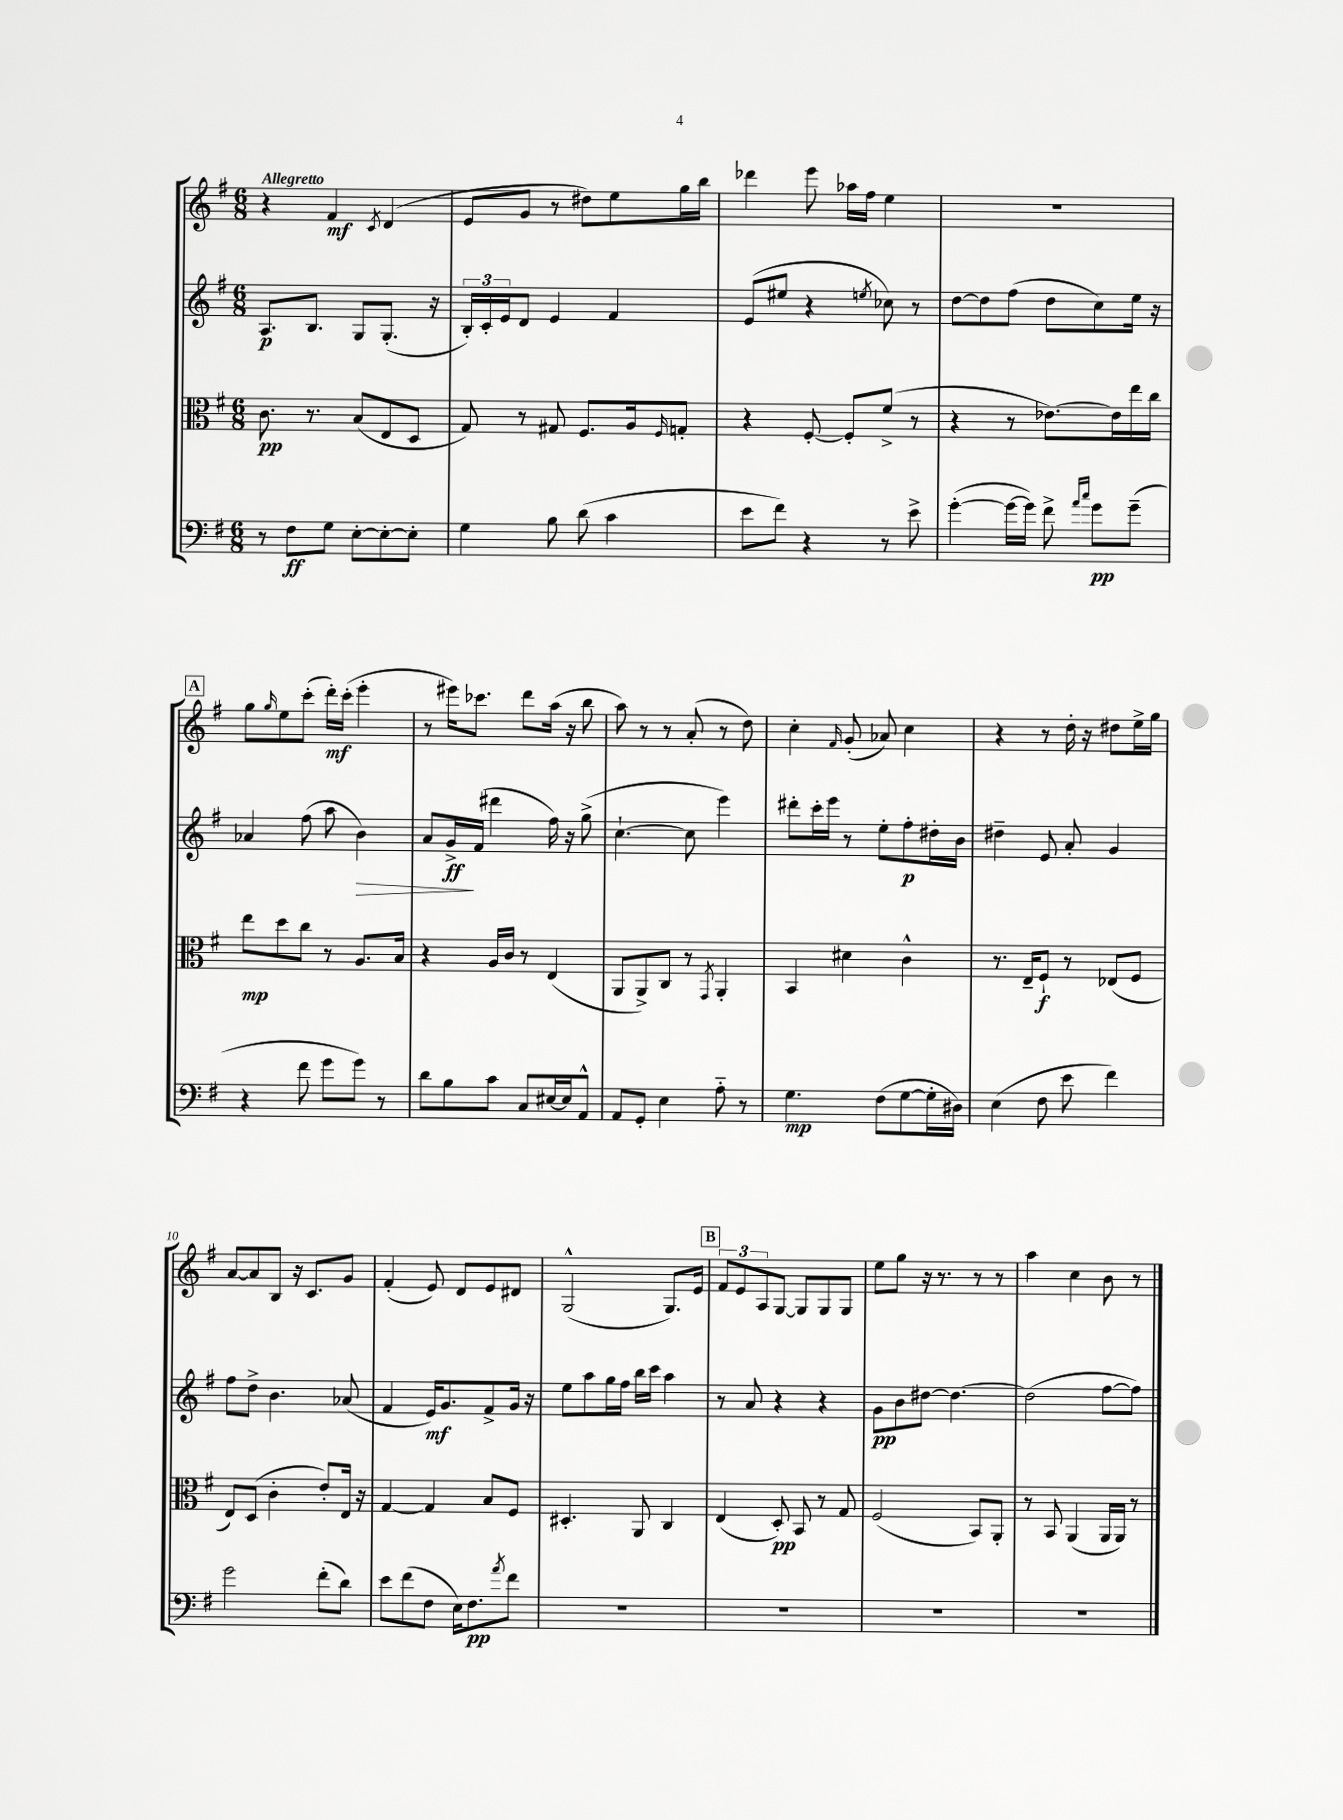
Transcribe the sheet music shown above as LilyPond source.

<<
\new StaffGroup <<
\new Staff = "s0" {
    \clef treble \key g \major \numericTimeSignature \time 6/8 \tempo "Allegretto"
    r4 fis'4\mf \acciaccatura { c'8 } d'4( |
    e'8 g'8 r8 dis''8) e''8 g''16 b''16 |
    des'''4 e'''8 aes''16 fis''16 e''4 |
    R2. |
    \mark \markup { \box "A" } g''8 \grace { g''16 } e''8 c'''8-.( d'''16-.\mf) c'''16-.( e'''4-. |
    r8 eis'''16) ces'''8. d'''8 a''16( r16 b''8 |
    a''8) r8 r8 a'8-.( r8 d''8) |
    c''4-. \grace { fis'16 } g'8-.( aes'8) c''4 |
    r4 r8 d''16-. r16 dis''8 e''16-> g''16 |
    a'8~ a'8 b8 r16 c'8. g'8 |
    fis'4-.( e'8) d'8 e'8 dis'8 |
    g2-^( g8.) e'16 |
    \mark \markup { \box "B" } \tuplet 3/2 { fis'8 e'8 a8 } g8~ g8 g8 g8 |
    e''8 g''8 r16 r8. r8 r8 |
    a''4 c''4 b'8 r8 \bar "|." |
}
\new Staff = "s1" {
    \clef treble \key g \major \numericTimeSignature \time 6/8
    a8.\p b8. g8 g8.-.( r16 |
    \tuplet 3/2 { b16-.) c'16-. e'16 } d'8 e'4 fis'4 |
    e'8( eis''8 r4 \acciaccatura { e''8 } ces''8) r8 |
    d''8~ d''8 fis''8( d''8 c''8) e''16 r16 |
    \mark \markup { \box "A" } aes'4 fis''8( a''8 b'4\>) |
    a'8 g'16->\ff\! fis'16( dis'''4 fis''16) r16 g''8->( |
    c''4.~-! c''8 e'''4) |
    dis'''8-. c'''16-. e'''16 r8 e''8-. fis''8-.\p dis''16-. b'16 |
    dis''4-- e'8 a'8-. g'4 |
    fis''8 d''8-> b'4. aes'8( |
    fis'4 e'16\mf) g'8. fis'8-> g'16 r16 |
    e''8 a''8 g''16 fis''16 b''16 c'''16 a''4 |
    \mark \markup { \box "B" } r8 a'8 r4 r4 |
    g'8\pp b'8 dis''8~ dis''4.~ |
    dis''2( fis''8~ fis''8) \bar "|." |
}
\new Staff = "s2" {
    \clef alto \key g \major \numericTimeSignature \time 6/8
    c'8.\pp r8. b8( e8 d8 |
    g8) r8 gis8 fis8. a16 \grace { fis16 } g8-. |
    r4 fis8~-. fis8-. fis'8->( r8 |
    r4 r8 ees'8.~) ees'16 e''16 c''16 |
    \mark \markup { \box "A" } e''8\mp d''8 c''8 r8 a8. b16 |
    r4 a16 c'16 r8 e4( |
    a,8 a,8->) c8 r8 \acciaccatura { g,8 } a,4-. |
    b,4 dis'4 c'4-^ |
    r8. e16-- fis8-!\f r8 ees8( fis8 |
    e8) d8( c'4-. e'8-.) e16 r16 |
    g4~ g4 b8 fis8 |
    dis4.-. a,8 c4 |
    \mark \markup { \box "B" } e4( d8-.\pp) b,8 r8 g8 |
    fis2( b,8) a,8-. |
    r8 b,8 a,4( a,16 a,16) r8 \bar "|." |
}
\new Staff = "s3" {
    \clef bass \key g \major \numericTimeSignature \time 6/8
    r8 fis8\ff g8 e8~-. e8~-. e8-. |
    g4 b8 d'8( c'4 |
    e'8 fis'8) r4 r8 e'8-> |
    g'4~-.( g'16~ g'16) fis'8-> \grace { a'16 c''16 } g'8\pp g'8--( |
    \mark \markup { \box "A" } r4 fis'8 g'8 g'8) r8 |
    d'8 b8 c'8 c8 eis16~ eis16 a,8-^ |
    a,8 g,8-. e4 a8-_ r8 |
    g4.\mp fis8( g8~ g16-. dis16) |
    e4( fis8 e'8 fis'4) |
    g'2 fis'8-.( d'8) |
    e'8 fis'8( fis8 e16) fis8.\pp \acciaccatura { a'8 } fis'8 |
    R2. |
    \mark \markup { \box "B" } R2. |
    R2. |
    R2. \bar "|." |
}
>>
>>
